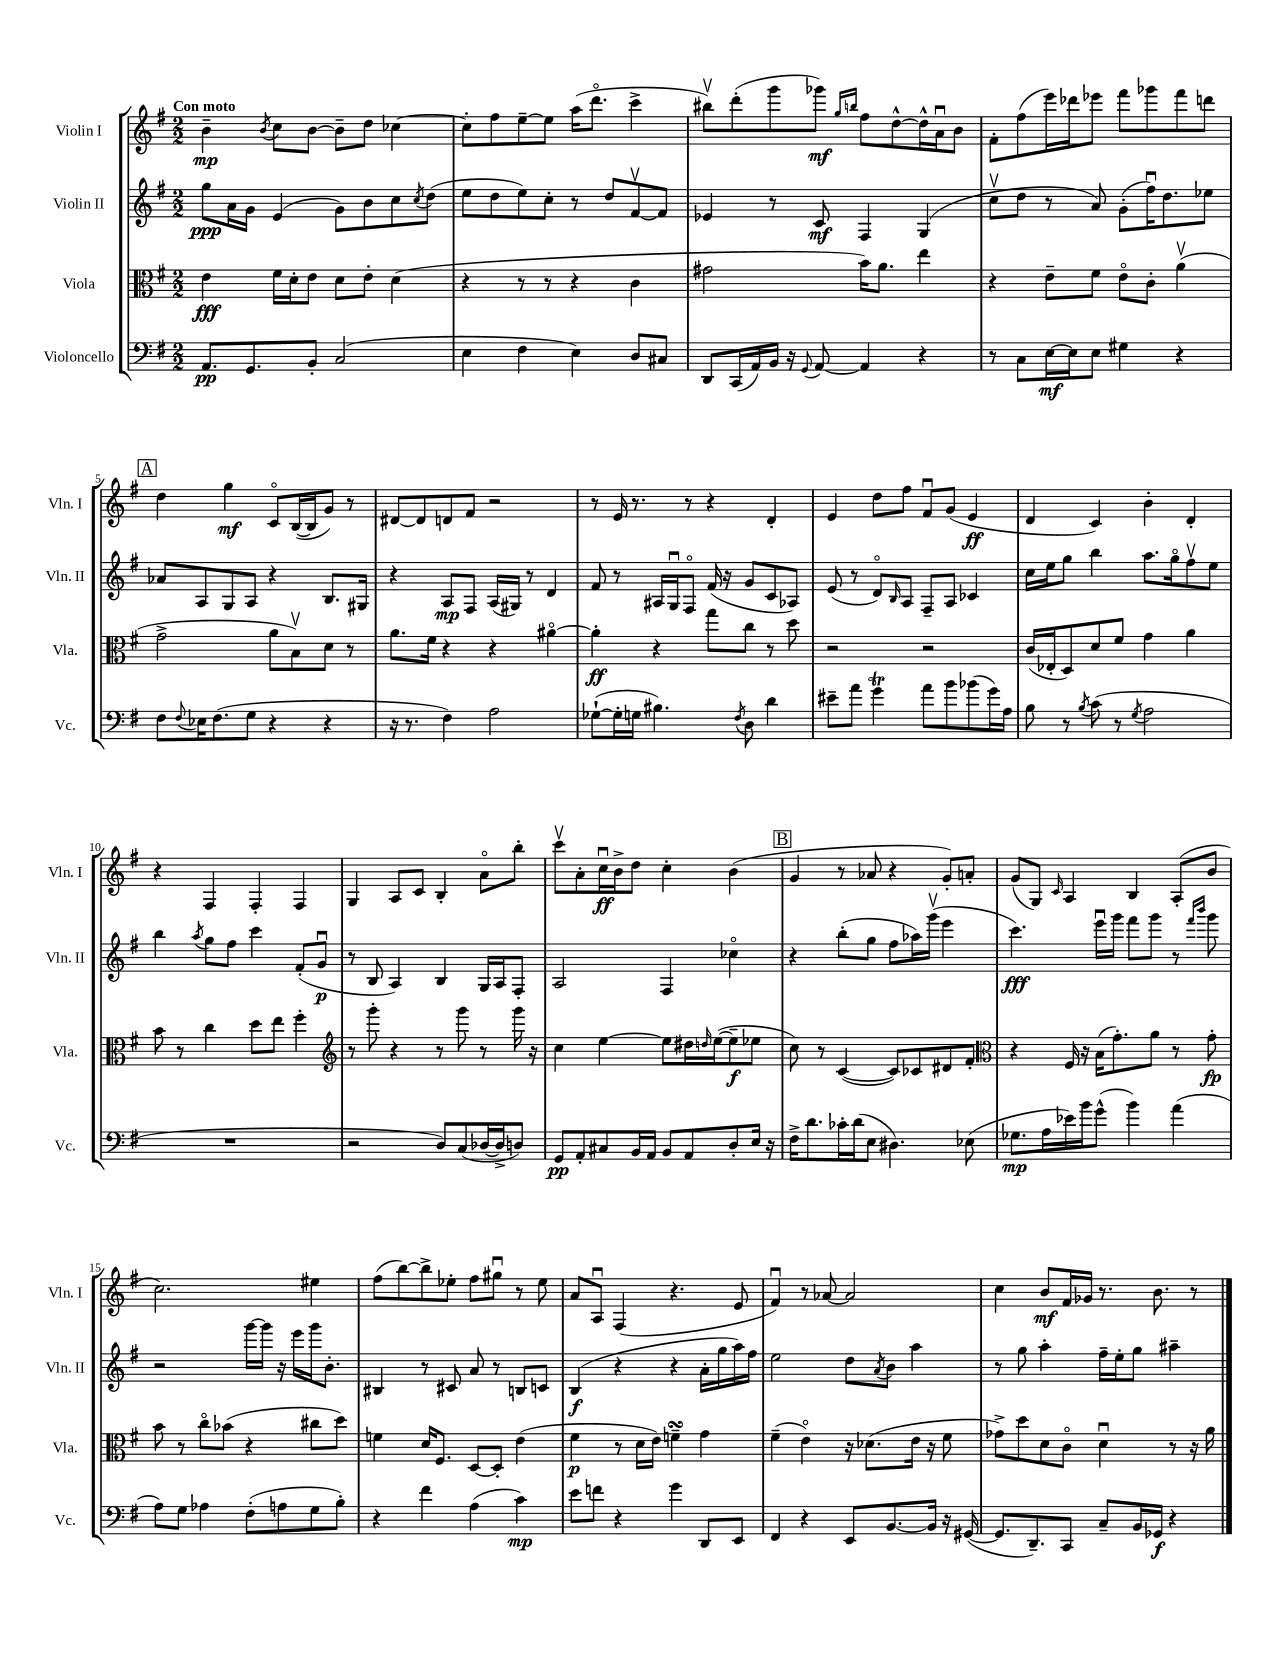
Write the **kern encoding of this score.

**kern	**dynam	**kern	**dynam	**kern	**dynam	**kern	**dynam
*part4	*part4	*part3	*part3	*part2	*part2	*part1	*part1
*staff4	*staff4	*staff3	*staff3	*staff2	*staff2	*staff1	*staff1
*I"Violoncello	*	*I"Viola	*	*I"Violin II	*	*I"Violin I	*
*I'Vc.	*	*I'Vla.	*	*I'Vln. II	*	*I'Vln. I	*
*clefF4	*	*clefC3	*	*clefG2	*	*clefG2	*
*k[f#]	*	*k[f#]	*	*k[f#]	*	*k[f#]	*
*M2/2	*	*M2/2	*	*M2/2	*	*M2/2	*
=1	=1	=1	=1	=1	=1	=1	=1
!	!	!	!	!	!	!LO:TX:a:B:t=Con moto	!
8.AA/L	pp	4e\	fff	8gg\L	ppp	4b~\	mp
.	.	.	.	16a\L	.	.	.
8.GG/	.	.	.	16g\JJ	.	.	.
.	.	.	.	.	.	8qb/	.
.	.	16f#\LL	.	(4e/	.	8cc\L	.
.	.	16d'\J	.	.	.	.	.
8BB'/J	.	8e\J	.	.	.	[8b\J	.
(2C/	.	8d\L	.	8g\L)	.	8b~\L]	.
.	.	8e'\J	.	8b\	.	8dd\J	.
.	.	(4d\	.	8cc\	.	[4cc-X\	.
.	.	.	.	8qcc/	.	.	.
.	.	.	.	(8dd\J	.	.	.
=2	=2	=2	=2	=2	=2	=2	=2
4E\	.	4r	.	8ee\L	.	8cc-'\L]	.
.	.	.	.	8dd\	.	8ff#\	.
4F#\	.	8r	.	8ee\)	.	[8ee~\	.
.	.	8r	.	8cc'\J	.	8ee\J]	.
4E\)	.	4r	.	8r	.	(16aa\KL	.
.	.	.	.	.	.	8.ddd\J	.
.	.	.	.	8dd/L	.	.	.
8D/L	.	4c\	.	[8f#v/	.	4ccc^\	.
8C#X/J	.	.	.	8f#/J]	.	.	.
=3	=3	=3	=3	=3	=3	=3	=3
8DD/L	.	2g#X\	.	4e-X/	.	8bb#Xv\L)	.
(16CC/L	.	.	.	.	.	(8ddd'\	.
16AA/)	.	.	.	.	.	.	.
16BB/JJ	.	.	.	8r	.	8ggg\	.
16r	.	.	.	.	.	.	.
8qqGG/	.	.	.	.	.	.	.
[8AA/	.	.	.	8c/	mf	8ggg-X\J)	mf
.	.	.	.	.	.	16qqgg/LL	.
.	.	.	.	.	.	16qqbbn/JJ	.
4AA/]	.	16b\KL)	.	4F#/	.	8ff#\L	.
.	.	8.a\J	.	.	.	.	.
.	.	.	.	.	.	[8dd^^\	.
4r	.	4ee\	.	(4G/	.	16dd^^\L]	.
.	.	.	.	.	.	16au\J	.
.	.	.	.	.	.	8b\J	.
=4	=4	=4	=4	=4	=4	=4	=4
8r	.	4r	.	8ccv\L	.	8f#'\L	.
8C\L	.	.	.	8dd\J	.	(8ff#\	.
[16E\L	mf	8e~\L	.	8r	.	16eee\L)	.
16E\J]	.	.	.	.	.	16ddd-X\J	.
8E\J	.	8f#\J	.	8a/)	.	8eee-X\J	.
4G#X\	.	8e\L	.	(8g'\L	.	8fff#\L	.
.	.	8c'\J	.	16ff#u\K)	.	8ggg-X\	.
.	.	.	.	8.dd\	.	.	.
4r	.	(4av\	.	.	.	8fff#\	.
.	.	.	.	8ee-X\J	.	8dddn\J	.
!!LO:LB:g=z
!!LO:REH:place=s1:t=A
=5	=5	=5	=5	=5	=5	=5	=5
8F#\L	.	2g^\	.	8a-X/L	.	4dd\	.
8qqF#/	.	.	.	.	.	.	.
16E-X\K	.	.	.	8A/	.	.	.
(8.F#\	.	.	.	.	.	.	.
.	.	.	.	8G/	.	4gg\	mf
8G\J	.	.	.	8A/J	.	.	.
4r	.	8a\L	.	4r	.	8c/L	.
.	.	8Bv\)	.	.	.	([16B/L	.
.	.	.	.	.	.	16B/J]	.
4r	.	8d\J	.	8.B/L	.	8g/J)	.
.	.	8r	.	.	.	8r	.
.	.	.	.	16G#X/Jk	.	.	.
=6	=6	=6	=6	=6	=6	=6	=6
16r	.	8.a\L	.	4r	.	[8d#X/L	.
8.r	.	.	.	.	.	.	.
.	.	.	.	.	.	8d#/]	.
.	.	16f#\Jk	.	.	.	.	.
4F#\)	.	4r	.	8A/L	mp	8dn/	.
.	.	.	.	8F#/J	.	8f#/J	.
2A\	.	4r	.	(16A/LL	.	2r	.
.	.	.	.	16G#X/JJ)	.	.	.
.	.	.	.	8r	.	.	.
.	.	[4a#X\	.	4d/	.	.	.
=7	=7	=7	=7	=7	=7	=7	=7
([8G-X`\L	.	4a#'\]	ff	8f#/	.	8r	.
16G-'\L]	.	.	.	8r	.	16e/	.
16Gn\JJ	.	.	.	.	.	8.r	.
4.B#X\)	.	4r	.	16A#X/LL	.	.	.
.	.	.	.	16Gu/J	.	.	.
.	.	.	.	8F#/J	.	8r	.
.	.	8gg\L	.	(16f#/	.	4r	.
.	.	.	.	16r	.	.	.
8qF#/	.	.	.	.	.	.	.
8D\	.	8cc\J	.	8g/L	.	.	.
4d\	.	8r	.	8c/	.	4d'/	.
.	.	8dd\	.	8A-X/J)	.	.	.
=8	=8	=8	=8	=8	=8	=8	=8
8e#X~\L	.	2r	.	(8e/	.	4e/	.
8a\J	.	.	.	8r	.	.	.
4gT\	.	.	.	8d/L)	.	8dd\L	.
.	.	.	.	16qqB/	.	.	.
.	.	.	.	8A/J	.	8ff#\J	.
8a\L	.	2r	.	8F#~/L	.	8f#u/L	.
8b\	.	.	.	8A/J	.	(8g/J	.
(8b-X\	.	.	.	4c-X/	.	4e/	ff
16g\L)	.	.	.	.	.	.	.
16A\JJ	.	.	.	.	.	.	.
=9	=9	=9	=9	=9	=9	=9	=9
8B\	.	(16c/LL	.	16cc\LL	.	4d/	.
.	.	16E-X'/J	.	16ee\J	.	.	.
8r	.	8D/)	.	8gg\J	.	.	.
8qB/	.	.	.	.	.	.	.
(8c\	.	8d/	.	4bb\	.	4c/)	.
8r	.	8f#/J	.	.	.	.	.
8qG/	.	.	.	.	.	.	.
2A\	.	4g\	.	8.aa\L	.	4b'\	.
.	.	.	.	16gg\k	.	.	.
.	.	4a\	.	8ff#v\	.	4d'/	.
.	.	.	.	8ee\J	.	.	.
!!LO:LB:g=z
=10	=10	=10	=10	=10	=10	=10	=10
1r	.	8b\	.	4bb\	.	4r	.
.	.	8r	.	.	.	.	.
.	.	.	.	8qaa/	.	.	.
.	.	4cc\	.	8gg\L	.	4F#/	.
.	.	.	.	8ff#\J	.	.	.
.	.	8dd\L	.	4ccc\	.	4F#'/	.
.	.	8ee\J	.	.	.	.	.
.	.	4ff#'\	.	(8f#'/L	.	4F#/	.
.	.	.	.	8gu/J	p	.	.
=11	=11	=11	=11	=11	=11	=11	=11
*	*	*clefG2	*	*	*	*	*
2r	.	8r	.	8r	.	4G/	.
.	.	8ggg'\	.	8B/	.	.	.
.	.	4r	.	4A/)	.	8A/L	.
.	.	.	.	.	.	8c/J	.
8D/L)	.	8r	.	4B/	.	4B'/	.
(8C/	.	8ggg\	.	.	.	.	.
[16D-X/L	.	8r	.	16G/LL	.	8a\L	.
16D-^/J]	.	.	.	16A/J	.	.	.
8Dn/J)	.	16ggg\	.	8F#'/J	.	8bb'\J	.
.	.	16r	.	.	.	.	.
=12	=12	=12	=12	=12	=12	=12	=12
8GG/L	pp	4cc\	.	2A/	.	8cccv\L	.
8AA'/	.	.	.	.	.	8a'\	.
8C#X/	.	[4ee\	.	.	.	16ccu\L	ff
.	.	.	.	.	.	16b^\J	.
16BB/L	.	.	.	.	.	8dd\J	.
16AA/JJ	.	.	.	.	.	.	.
8BB/L	.	8ee\L]	.	4F#/	.	4cc'\	.
8AA/	.	16dd#X\L	.	.	.	.	.
.	.	16qqddn/	.	.	.	.	.
.	.	([16ee\J	.	.	.	.	.
8D'/	.	8ee~\]	f	4cc-X\	.	(4b\	.
16E/Jk	.	8ee-X\J	.	.	.	.	.
16r	.	.	.	.	.	.	.
!!LO:REH:place=s1:t=B
=13	=13	=13	=13	=13	=13	=13	=13
16F#^\KL	.	8cc\)	.	4r	.	4g/	.
8.d\	.	.	.	.	.	.	.
.	.	8r	.	.	.	.	.
16c-X'\L	.	([4c/	.	(8bb'\L	.	8r	.
(16d\J	.	.	.	.	.	.	.
8E\J	.	.	.	8gg\J	.	8a-X/	.
4.D#X\)	.	8c/L])	.	8ff#\L	.	4r	.
.	.	8c-X/	.	16aa-X\L)	.	.	.
.	.	.	.	(16gggv\JJ	.	.	.
.	.	8d#X/	.	4eee\	.	8g'/L)	.
(8E-X\	.	8f#'/J	.	.	.	8an'/J	.
=14	=14	=14	=14	=14	=14	=14	=14
*	*	*clefC3	*	*	*	*	*
8.G-X\L	mp	4r	.	4.ccc\)	fff	(8g/L	.
.	.	.	.	.	.	8G/J)	.
16A\L	.	.	.	.	.	.	.
.	.	.	.	.	.	16qqc/	.
16e-X\)	.	16F#/	.	.	.	4A/	.
16b\J	.	16r	.	.	.	.	.
(8g^^\J	.	(16B\KL	.	16eeeu\LL	.	.	.
.	.	8.g'\)	.	16ggg\JJ	.	.	.
4b\)	.	.	.	8fff#\L	.	4B/	.
.	.	8a\J	.	8ggg\J	.	.	.
(4a\	.	8r	.	8r	.	(8A'/L	.
.	.	.	.	16qqfff#/LL	.	.	.
.	.	.	.	16qqbbb/JJ	.	.	.
.	.	8g'\	fp	8ggg\	.	8b/J	.
!!LO:LB:g=z
=15	=15	=15	=15	=15	=15	=15	=15
8A\L)	.	8b\	.	2r	.	2.cc\)	.
8G\J	.	8r	.	.	.	.	.
4A-X\	.	8cc\L	.	.	.	.	.
.	.	(8b-X\J	.	.	.	.	.
(8F#'\L	.	4r	.	[16ggg\LL	.	.	.
.	.	.	.	16ggg\JJ]	.	.	.
8An\	.	.	.	16r	.	.	.
.	.	.	.	16eee\LL	.	.	.
8G\	.	8cc#X\L	.	16ggg\J	.	4ee#X\	.
.	.	.	.	8.b'\J	.	.	.
8B'\J)	.	8dd\J)	.	.	.	.	.
=16	=16	=16	=16	=16	=16	=16	=16
4r	.	4fn\	.	4B#X/	.	(8ff#\L	.
.	.	.	.	.	.	[8bb\)	.
4f#\	.	16d/KL	.	8r	.	8bb^\]	.
.	.	8.F#/J	.	.	.	.	.
.	.	.	.	8c#X/	.	8ee-X'\J	.
(4A\	.	[8D/L	.	8a/	.	8ff#\L	.
.	.	8D'/J]	.	8r	.	8gg#Xu\J	.
4c\)	mp	(4e\	.	8Bn/L	.	8r	.
.	.	.	.	8cn/J	.	8ee-\	.
=17	=17	=17	=17	=17	=17	=17	=17
8e\L	.	4f#\	p	(4B/	f	8a/L	.
8fn\J	.	.	.	.	.	8Au/J	.
4r	.	8r	.	4r	.	(4F#/	.
.	.	16d\LL	.	.	.	.	.
.	.	16e\JJ)	.	.	.	.	.
4g\	.	4fnsSSs~\	.	4r	.	4.r	.
8DD/L	.	4g\	.	16a'\LL	.	.	.
.	.	.	.	16gg\	.	.	.
8EE/J	.	.	.	16aa\)	.	8e/	.
.	.	.	.	16ff#\JJ	.	.	.
=18	=18	=18	=18	=18	=18	=18	=18
4FF#/	.	(4f#~\	.	2ee\	.	4f#u/)	.
4r	.	4e\)	.	.	.	8r	.
.	.	.	.	.	.	[8a-X/	.
8EE/L	.	16r	.	8dd\L	.	2a-/]	.
.	.	(8.d-X\L	.	.	.	.	.
.	.	.	.	8qa/	.	.	.
[8.BB/	.	.	.	8b\J	.	.	.
.	.	16e\Jk	.	4aa\	.	.	.
16BB/Jk]	.	16r	.	.	.	.	.
16r	.	8f#\	.	.	.	.	.
([16GG#X/	.	.	.	.	.	.	.
=19	=19	=19	=19	=19	=19	=19	=19
8.GG#/L]	.	8g-X^\L)	.	8r	.	4cc\	.
.	.	8dd\	.	8gg\	.	.	.
8.DD~/)	.	.	.	.	.	.	.
.	.	8d\	.	4aa'\	.	8b/L	mf
8CC/J	.	8c\J	.	.	.	16f#/L	.
.	.	.	.	.	.	16g-X/JJ	.
8C~/L	.	4du\	.	16ff#~\LL	.	8.r	.
.	.	.	.	16ee'\J	.	.	.
16BB/L	.	.	.	8gg\J	.	.	.
16GG-X/JJ	f	.	.	.	.	8.b\	.
4r	.	8r	.	4aa#X~\	.	.	.
.	.	16r	.	.	.	8r	.
.	.	16a\	.	.	.	.	.
==	==	==	==	==	==	==	==
*-	*-	*-	*-	*-	*-	*-	*-
